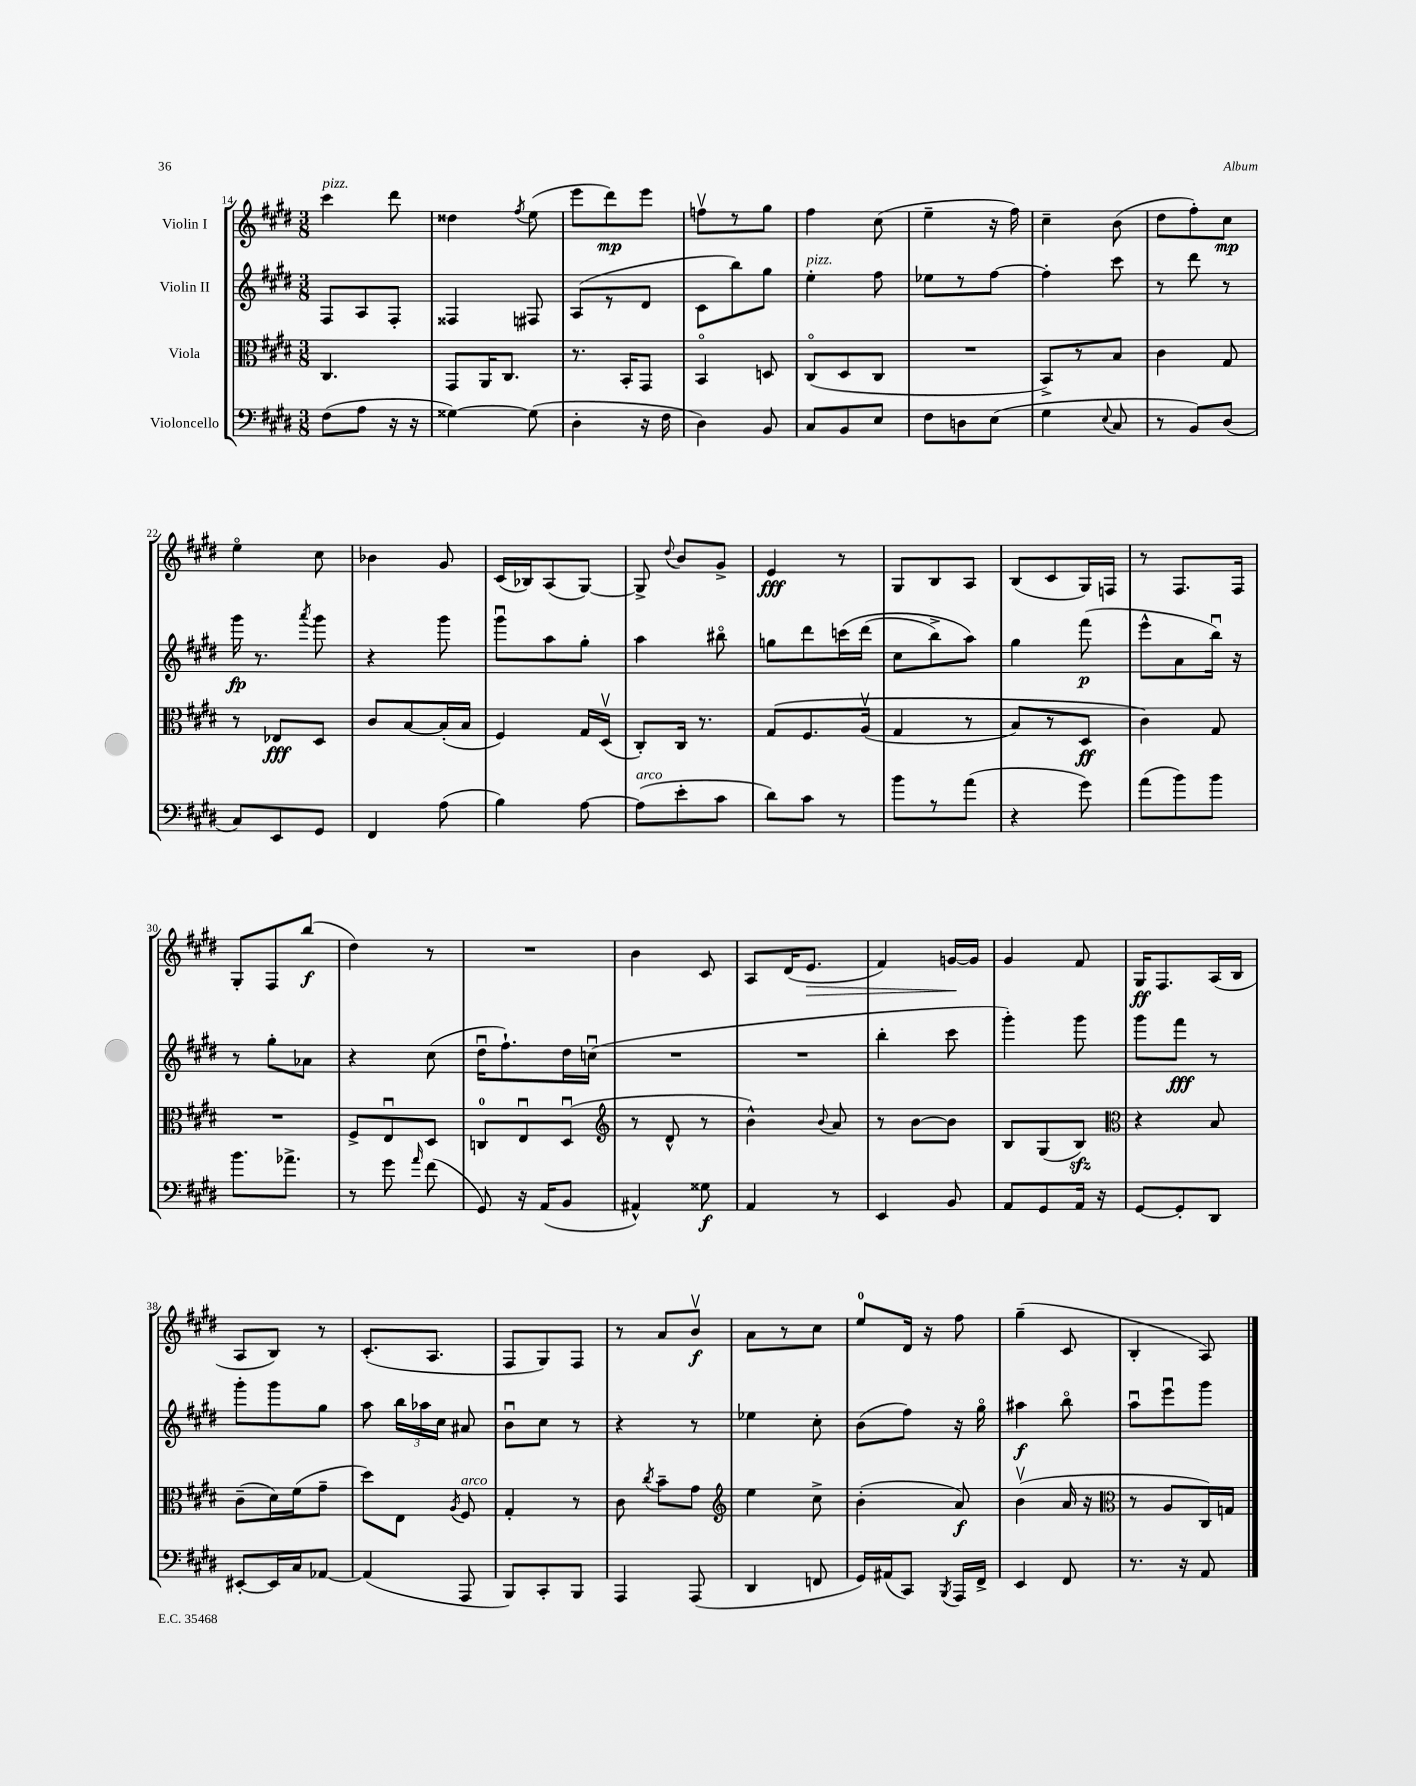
<<
\new StaffGroup <<
\new Staff = "s0" \with { instrumentName = "Violin I" } {
    \clef treble \key e \major \numericTimeSignature \time 3/8
    \autoBeamOff cis'''4^\markup { \italic "pizz." } dis'''8 |
    disis''4 \acciaccatura { fis''8 } e''8( |
    e'''8[ dis'''8\mp) e'''8] |
    f''8[\upbow r8 gis''8] |
    fis''4 cis''8( |
    e''4-- r16 fis''16) |
    cis''4-- b'8( |
    dis''8[ fis''8-.) cis''8]\mp |
    e''4\flageolet cis''8 |
    bes'4 gis'8 |
    cis'16[( bes16) a8( gis8]~) |
    gis8-> \appoggiatura { dis''8 } b'8[ gis'8]-> |
    e'4\fff r8 |
    gis8[ b8 a8] |
    b8[( cis'8 gis16) f16] |
    r8 fis8.[ fis16] |
    gis8[-. fis8 b''8]\f( |
    dis''4) r8 |
    R4. |
    b'4 cis'8 |
    a8[ dis'16( e'8.]\> |
    fis'4) g'16[~\! g'16] |
    gis'4 fis'8 |
    gis16[\ff fis8. a16( b16] |
    a8[ b8]) r8 |
    cis'8.[-.( a8.] |
    fis8[ gis8) fis8] |
    r8 a'8[ b'8]\upbow\f |
    a'8[ r8 cis''8] |
    e''8[-0 dis'16] r16 fis''8 |
    gis''4--( cis'8 |
    b4-. a8) \bar "|." |
}
\new Staff = "s1" \with { instrumentName = "Violin II" } {
    \clef treble \key e \major \numericTimeSignature \time 3/8
    \autoBeamOff fis8[ a8 fis8]-. |
    fisis4 fis8 |
    a8[( r8 dis'8] |
    cis'8[ b''8) gis''8] |
    e''4-.^\markup { \italic "pizz." } fis''8 |
    ees''8[ r8 fis''8]~ |
    fis''4-. cis'''8 |
    r8 dis'''8 r8 |
    gis'''16\fp r8. \acciaccatura { a'''8 } gis'''8 |
    r4 gis'''8 |
    gis'''8[\downbow a''8 gis''8]-. |
    a''4 bis''8\flageolet |
    g''8[ dis'''8 c'''16\( dis'''16]( |
    cis''8[ b''8->) a''8]\) |
    gis''4 fis'''8\p( |
    e'''8[-^ a'8 b''16]\downbow) r16 |
    r8 gis''8[-. aes'8] |
    r4 cis''8( |
    dis''16[\downbow fis''8.-!) dis''16 c''16]\downbow( |
    R4. |
    R4. |
    b''4-. cis'''8 |
    gis'''4-.) gis'''8 |
    gis'''8[ fis'''8]\fff r8 |
    gis'''8[-. gis'''8 gis''8] |
    a''8 \tuplet 3/2 { b''16[ aes''16 cis''16] } ais'8 |
    b'8[\downbow cis''8] r8 |
    r4 r8 |
    ees''4 cis''8-. |
    b'8[( fis''8]) r16 gis''16\flageolet |
    ais''4\f b''8\flageolet |
    a''8[\downbow e'''8\downbow gis'''8] \bar "|." |
}
\new Staff = "s2" \with { instrumentName = "Viola" } {
    \clef alto \key e \major \numericTimeSignature \time 3/8
    \autoBeamOff cis4. |
    gis,8[ a,16 cis8.] |
    r8. b,16[-. gis,8] |
    b,4\flageolet d8 |
    cis8[\flageolet( dis8 cis8] |
    R4. |
    b,8[->) r8 b8] |
    cis'4 gis8 |
    r8 ees8[\fff dis8] |
    cis'8[ b8~ b16-.( b16] |
    fis4) gis16[ dis16]\upbow( |
    cis8[-.) cis16] r8. |
    gis8[\( fis8. a16]\upbow( |
    gis4 r8 |
    b8[) r8 dis8]\ff |
    cis'4\) gis8 |
    R4. |
    fis8[-> e8\downbow dis8] |
    c8[-0 e8\downbow dis8]\downbow( |
    \clef treble r8 dis'8-^ r8 |
    b'4-^) \appoggiatura { b'8 } a'8 |
    r8 b'8[~ b'8] |
    b8[ gis8( b8]\sfz) |
    \clef alto r4 b8 |
    cis'8[--( dis'16) fis'16( gis'8]-- |
    dis''8[) e8] \acciaccatura { a8 } fis8^\markup { \italic "arco" } |
    gis4-. r8 |
    cis'8 \acciaccatura { cis''8 } b'8[-- gis'8] |
    \clef treble e''4 cis''8-> |
    b'4-.( a'8\f) |
    b'4\upbow( a'16 r16 |
    \clef alto r8 a8[ cis16) g16] \bar "|." |
}
\new Staff = "s3" \with { instrumentName = "Violoncello" } {
    \clef bass \key e \major \numericTimeSignature \time 3/8
    \autoBeamOff fis8[( a8] r16 r16 |
    gisis4~) gisis8( |
    dis4-. r16 fis16 |
    dis4) b,8 |
    cis8[ b,8 e8] |
    fis8[ d8 e8]( |
    gis4 \appoggiatura { e8 } cis8 |
    r8 b,8[) dis8]( |
    cis8[) e,8 gis,8] |
    fis,4 a8( |
    b4) a8~ |
    a8[^\markup { \italic "arco" }( e'8-. cis'8] |
    dis'8[) cis'8] r8 |
    b'8[ r8 a'8]( |
    r4 gis'8) |
    a'8[( b'8) b'8] |
    b'8.[ aes'8.]-> |
    r8 gis'8 \grace { a'16 } fis'8( |
    gis,8) r16 a,16[( b,8] |
    ais,4-^) gisis8\f |
    a,4 r8 |
    e,4 b,8 |
    a,8[ gis,8 a,16] r16 |
    gis,8[~ gis,8-. dis,8] |
    eis,8[~-. eis,16 cis16 aes,8]~ |
    aes,4( a,,8 |
    b,,8[) cis,8-. b,,8] |
    a,,4 a,,8( |
    dis,4 f,8 |
    gis,16[) ais,16( cis,8]) \acciaccatura { b,,8 } a,,16[ fis,16]-> |
    e,4 fis,8 |
    r8. r16 a,8 \bar "|." |
}
>>
>>
\layout { \context { \Score currentBarNumber = #14 } }
